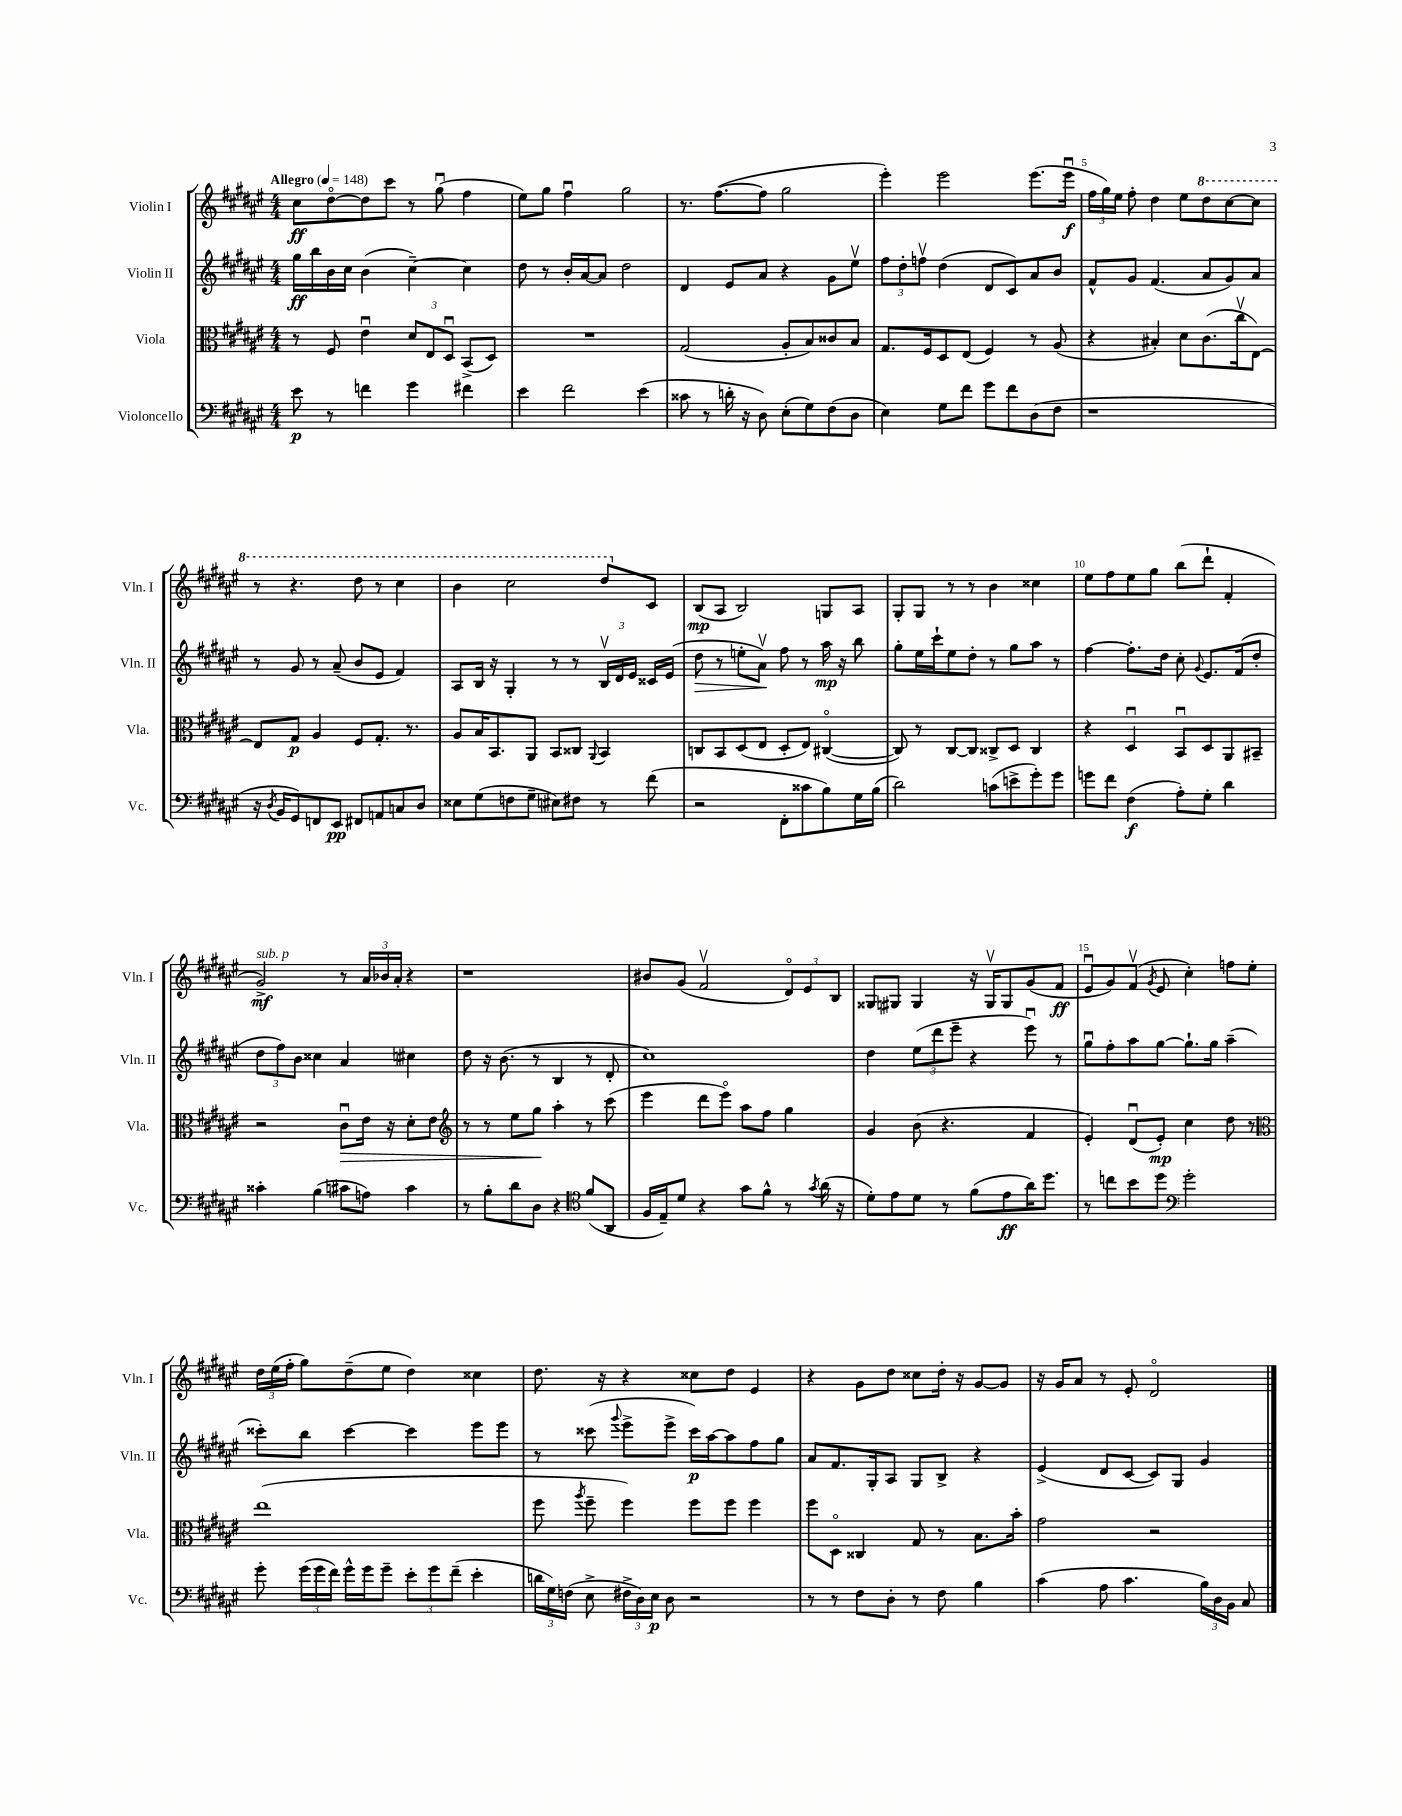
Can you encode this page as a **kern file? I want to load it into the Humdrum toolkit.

**kern	**dynam	**kern	**dynam	**kern	**dynam	**kern	**dynam
*part4	*part4	*part3	*part3	*part2	*part2	*part1	*part1
*staff4	*staff4	*staff3	*staff3	*staff2	*staff2	*staff1	*staff1
*I"Violoncello	*	*I"Viola	*	*I"Violin II	*	*I"Violin I	*
*I'Vc.	*	*I'Vla.	*	*I'Vln. II	*	*I'Vln. I	*
*clefF4	*	*clefC3	*	*clefG2	*	*clefG2	*
*k[f#c#g#d#a#e#]	*	*k[f#c#g#d#a#e#]	*	*k[f#c#g#d#a#e#]	*	*k[f#c#g#d#a#e#]	*
*M4/4	*	*M4/4	*	*M4/4	*	*M4/4	*
*MM148	*	*MM148	*	*MM148	*	*MM148	*
=1	=1	=1	=1	=1	=1	=1	=1
!	!	!	!	!	!	!LO:TX:a:B:t=Allegro	!
8e#\	p	8r	.	16gg#\LL	ff	8cc#\L	ff
.	.	.	.	16bb\	.	.	.
8r	.	8F#/	.	16b\	.	[8dd#\	.
.	.	.	.	16cc#\JJ	.	.	.
4fn\	.	4e#u\	.	(4b\	.	8dd#\]	.
.	.	.	.	.	.	8ccc#\J	.
4g#\	.	12d#/L	.	[4cc#~\)	.	8r	.
.	.	12E#/	.	.	.	.	.
.	.	.	.	.	.	(8gg#u\	.
.	.	12D#u/J	.	.	.	.	.
4f#X\	.	(8BB^/L	.	4cc#\]	.	4ff#\	.
.	.	8D#/J)	.	.	.	.	.
=2	=2	=2	=2	=2	=2	=2	=2
4e#\	.	1r	.	8dd#\	.	8ee#\L)	.
.	.	.	.	8r	.	8gg#\J	.
2f#\	.	.	.	16b'/LL	.	4ff#u\	.
.	.	.	.	[16a#/J	.	.	.
.	.	.	.	8a#/J]	.	.	.
.	.	.	.	2dd#\	.	2gg#\	.
(4e#\	.	.	.	.	.	.	.
=3	=3	=3	=3	=3	=3	=3	=3
8c##X\	.	(2G#/	.	4d#/	.	8.r	.
8r	.	.	.	.	.	.	.
.	.	.	.	.	.	([8.ff#\L	.
16dn'\	.	.	.	8e#/L	.	.	.
16r	.	.	.	.	.	.	.
8D#\)	.	.	.	8a#/J	.	8ff#\J]	.
(8E#'\L	.	8A#'/L	.	4r	.	2gg#\	.
8G#\)	.	8B/)	.	.	.	.	.
(8F#\	.	8c##X/	.	8g#\L	.	.	.
8D#\J	.	8B/J	.	8ee#v\J	.	.	.
=4	=4	=4	=4	=4	=4	=4	=4
4E#\)	.	8.G#/L	.	12ff#\L	.	4eee#'\)	.
.	.	.	.	12dd#'\	.	.	.
.	.	.	.	12ffnv\J	.	.	.
.	.	16F#/k	.	.	.	.	.
8G#\L	.	8D#/	.	(4dd#\	.	2eee#\	.
8f#\J	.	(8E#/J	.	.	.	.	.
8g#\L	.	4F#/)	.	8d#/L	.	.	.
8f#\	.	.	.	8c#/)	.	.	.
(8D#\	.	8r	.	8a#/	.	(8.eee#\L	.
8F#\J	.	(8A#/	.	8b/J	.	.	.
.	.	.	.	.	.	16eee#u\Jk	f
=5	=5	=5	=5	=5	=5	=5	=5
1r	.	4r	.	8f#^^/L	.	24ff#\LL	.
.	.	.	.	.	.	24gg#\)	.
.	.	.	.	.	.	24ee#\JJ	.
.	.	.	.	8g#/J	.	8ff#'\	.
.	.	4B#X'/)	.	(4.f#/	.	4dd#\	.
.	.	8d#\L	.	.	.	8ee#\L	.
*	*	*	*	*	*	*8va	*
.	.	(8.c#\	.	8a#/L	.	8ddd#\	.
.	.	.	.	8g#/)	.	[8ccc#\	.
.	.	16cc#v\k	.	.	.	.	.
.	.	[8E#\J)	.	8a#/J	.	8ccc#\J]	.
!!LO:LB:g=z
=6	=6	=6	=6	=6	=6	=6	=6
16r	.	8E#/L]	.	8r	.	8r	.
8qD#/	.	.	.	.	.	.	.
16BB/KL	.	.	.	.	.	.	.
8GG#/)	.	8G#/J	p	8g#/	.	4.r	.
8FFn/	.	4A#/	.	8r	.	.	.
8EE#/J	pp	.	.	(8a#~/	.	.	.
8FF#X/L	.	8F#/L	.	8b/L	.	8ddd#\	.
8AAn/	.	8.G#'/J	.	8e#/J	.	8r	.
8Cn/	.	.	.	4f#/)	.	4ccc#\	.
.	.	8.r	.	.	.	.	.
8D#/J	.	.	.	.	.	.	.
=7	=7	=7	=7	=7	=7	=7	=7
8E##X\L	.	8A#/L	.	8A#/L	.	4bb\	.
(8G#\	.	16B/K	.	16B/Jk	.	.	.
.	.	8.BB/	.	16r	.	.	.
8Fn\	.	.	.	4G#'/	.	2ccc#\	.
8G#~\J	.	8AA#/J	.	.	.	.	.
8E#X\L)	.	8BB/L	.	8r	.	.	.
8F#X\J	.	8C##X/J	.	8r	.	.	.
.	.	8qqAA#/	.	.	.	.	.
8r	.	4BB/	.	24Bv/LL	.	8ddd#/L	.
.	.	.	.	24d#/	.	.	.
.	.	.	.	24e#/JJ	.	.	.
*	*	*	*	*	*	*X8va	*
(8f#\	.	.	.	16c##X/LL	.	8c#/J	.
.	.	.	.	(16e#/JJ	.	.	.
=8	=8	=8	=8	=8	=8	=8	=8
!	!	!	!	!	!LO:HP:b	!	!
2r	.	8Cn/L	.	8dd#\	>	(8B/L	mp
.	.	8BB/	.	8r	.	8A#/J	.
.	.	(8D#/	.	8een'\L	.	2B/)	.
.	.	8E#/J	.	8a#v\J)	.	.	.
8FF#'\L	.	8D#'/L	.	8ff#\	]	.	.
8c##X\	.	8E#/J)	.	8r	.	.	.
8B\)	.	([4C#X/	.	16aa#\	mp	8Gn/L	.
.	.	.	.	16r	.	.	.
16G#\L	.	.	.	8bb\	.	8A#/J	.
(16B\JJ	.	.	.	.	.	.	.
=9	=9	=9	=9	=9	=9	=9	=9
2d#\)	.	8C#/])	.	8gg#'\L	.	8G#'/L	.
.	.	8r	.	16ee#\L	.	8G#/J	.
.	.	.	.	16ccc#`\J	.	.	.
.	.	[8C#/L	.	8ee#\	.	8r	.
.	.	8C#/J]	.	8dd#'\J	.	8r	.
(8cn\L	.	8C##X^/L	.	8r	.	4b\	.
8en^\	.	8D#/J	.	8gg#\L	.	.	.
8g#'\)	.	4C##/	.	8aa#\J	.	4cc##X\	.
8g#\J	.	.	.	8r	.	.	.
=10	=10	=10	=10	=10	=10	=10	=10
8gn\L	.	4r	.	[4ff#\	.	8ee#\L	.
8f#\J	.	.	.	.	.	8ff#\	.
(4F#\	f	4D#u/	.	8.ff#'\L]	.	8ee#\	.
.	.	.	.	.	.	8gg#\J	.
.	.	.	.	16dd#\Jk	.	.	.
8A#'\L)	.	8BBu/L	.	8cc#'\	.	(8bb\L	.
.	.	.	.	8qqg#/	.	.	.
8G#'\J	.	8D#/	.	8.e#/L	.	8ddd#`\J	.
4d#\	.	8AA#/	.	.	.	4f#'/	.
.	.	.	.	(16f#/k	.	.	.
.	.	8BB#X~/J	.	8dd#'/J	.	.	.
!!LO:LB:g=z
=11	=11	=11	=11	=11	=11	=11	=11
!	!	!	!	!	!	!LO:TX:a:i:t=sub. p	!
4c##X'\	.	2r	.	12dd#\L	.	2g#^/)	mf
.	.	.	.	12ff#\)	.	.	.
.	.	.	.	12b\J	.	.	.
(4B\	.	.	.	4cc##X\	.	.	.
!	!	!	!LO:HP:b	!	!	!	!
8c#X\L	.	8c#u\L	>	4a#/	.	8r	.
8An\J)	.	16e#\Jk	.	.	.	24a#/LL	.
.	.	.	.	.	.	24b-X/	.
.	.	16r	.	.	.	.	.
.	.	.	.	.	.	24a#'/JJ	.
4c#\	.	8d#'\L	.	4cc#X\	.	4r	.
.	.	8e#\J	.	.	.	.	.
=12	=12	=12	=12	=12	=12	=12	=12
*	*	*clefG2	*	*	*	*	*
8r	.	8r	.	8dd#\	.	1r	.
8B'\L	.	8r	.	16r	.	.	.
.	.	.	.	(8.b\	.	.	.
8d#\	.	8ee#\L	.	.	.	.	.
8D#\J	.	8gg#\J	.	8r	.	.	.
4r	.	4aa#'\	]	4B/	.	.	.
*clefC4	*	*	*	*	*	*	*
(8f#/L	.	8r	.	8r	.	.	.
8AA#/J	.	(8ccc#\	.	8d#'/	.	.	.
=13	=13	=13	=13	=13	=13	=13	=13
16F#/LL	.	4eee#\	.	1cc#)	.	8b#X/L	.
16E#~/J)	.	.	.	.	.	.	.
8d#/J	.	.	.	.	.	(8g#/J	.
4r	.	8ddd#\L	.	.	.	2f#v/	.
.	.	8eee#\J)	.	.	.	.	.
8g#\L	.	8aa#\L	.	.	.	.	.
8f#^^\J	.	8ff#\J	.	.	.	.	.
8r	.	4gg#\	.	.	.	12d#/L)	.
.	.	.	.	.	.	12e#/	.
8qg#/	.	.	.	.	.	.	.
(16a#\	.	.	.	.	.	.	.
.	.	.	.	.	.	12B/J	.
16r	.	.	.	.	.	.	.
=14	=14	=14	=14	=14	=14	=14	=14
8d#'\L)	.	4g#/	.	4dd#\	.	8G##X/L	.
8e#\	.	.	.	.	.	8G#X/J	.
8d#\J	.	(8b\	.	(12ee#\L	.	4G#/	.
.	.	.	.	12ddd#\	.	.	.
8r	.	4.r	.	.	.	.	.
.	.	.	.	12eee#~\J	.	.	.
(8f#\L	.	.	.	4r	.	16r	.
.	.	.	.	.	.	16G#v/KL	.
8e#\	ff	.	.	.	.	8G#/	.
16a#\K)	.	4f#/	.	8eee#u\)	.	(8g#/	.
8.dd#\J	.	.	.	.	.	.	.
.	.	.	.	8r	.	8f#/J	ff
=15	=15	=15	=15	=15	=15	=15	=15
8r	.	4e#'/)	.	8gg#u\L	.	8e#u/L	.
8ccn\L	.	.	.	8ff#'\	.	8g#/)	.
8b\	.	(8d#u/L	.	8aa#\	.	(8f#v/J	.
.	.	.	.	.	.	8qg#/	.
8dd#\J	.	8e#'/J)	mp	[8gg#\J	.	8e#/	.
*clefF4	*	*	*	*	*	*	*
2g#'\	.	4cc#\	.	8.gg#`\L]	.	4cc#'\)	.
.	.	.	.	16gg#\Jk	.	.	.
.	.	8dd#\	.	(4aa#~\	.	8ffn\L	.
.	.	8r	.	.	.	8ee#'\J	.
!!LO:LB:g=z
=16	=16	=16	=16	=16	=16	=16	=16
*	*	*clefC3	*	*	*	*	*
8g#'\	.	(1ee#	.	8ccc##X'\L)	.	24dd#\LL	.
.	.	.	.	.	.	(24ee#\	.
.	.	.	.	.	.	24ff#'\JJ	.
(24g#\LL	.	.	.	8bb\J	.	8gg#\L)	.
24g#\	.	.	.	.	.	.	.
24f#\JJ)	.	.	.	.	.	.	.
16g#^^\LL	.	.	.	[4ccc##\	.	(8dd#~\	.
16g#\J	.	.	.	.	.	.	.
8g#~\J	.	.	.	.	.	8ee#\J	.
12e#'\L	.	.	.	4ccc##\]	.	4dd#\)	.
12g#\	.	.	.	.	.	.	.
(12f#~\J	.	.	.	.	.	.	.
4e#'\	.	.	.	8eee#\L	.	4cc##X\	.
.	.	.	.	8eee#\J	.	.	.
=17	=17	=17	=17	=17	=17	=17	=17
24dn\LL	.	8ff#\	.	8r	.	8.dd#\	.
24G#\)	.	.	.	.	.	.	.
(24Fn\JJ	.	.	.	.	.	.	.
.	.	8qaa#/	.	.	.	.	.
8E#^\	.	8ff#~\	.	(8ccc##X\	.	.	.
.	.	.	.	.	.	16r	.
.	.	.	.	8qqggg#/	.	.	.
24F#X^\LL	.	4ff#\)	.	8eee#^\L	.	4r	.
24D#\)	.	.	.	.	.	.	.
24E#\JJ	p	.	.	.	.	.	.
8D#\	.	.	.	8eee#^\J	.	.	.
2r	.	8ff#\L	.	16ccc##\LL)	p	8cc##X\L	.
.	.	.	.	[16aa#\J	.	.	.
.	.	8ff#\J	.	8aa#\]	.	8dd#\J	.
.	.	4ff#\	.	8ff#\	.	4e#/	.
.	.	.	.	8gg#\J	.	.	.
=18	=18	=18	=18	=18	=18	=18	=18
8r	.	8ff#\L	.	8a#/L	.	4r	.
8r	.	8D#\J	.	8.f#/	.	.	.
8F#\L	.	4C##X/	.	.	.	8g#\L	.
.	.	.	.	16G#'/k	.	.	.
8D#'\J	.	.	.	8A#/J	.	8dd#\J	.
8r	.	8G#/	.	8G#/L	.	8cc##X\L	.
8F#\	.	8r	.	8B^/J	.	16dd#'\Jk	.
.	.	.	.	.	.	16r	.
4B\	.	8.B\L	.	4r	.	[8g#/L	.
.	.	.	.	.	.	8g#/J]	.
.	.	16b'\Jk	.	.	.	.	.
=19	=19	=19	=19	=19	=19	=19	=19
(4c#\	.	2g#\	.	(4e#^/	.	16r	.
.	.	.	.	.	.	16g#/KL	.
.	.	.	.	.	.	8a#/J	.
8A#\	.	.	.	8d#/L	.	8r	.
4.c#\	.	.	.	[8c#/J	.	8e#'/	.
.	.	2r	.	8c#/L])	.	2d#/	.
.	.	.	.	8G#/J	.	.	.
24B\LL)	.	.	.	4g#/	.	.	.
24D#\	.	.	.	.	.	.	.
24BB\JJ	.	.	.	.	.	.	.
8C#/	.	.	.	.	.	.	.
==	==	==	==	==	==	==	==
*-	*-	*-	*-	*-	*-	*-	*-
